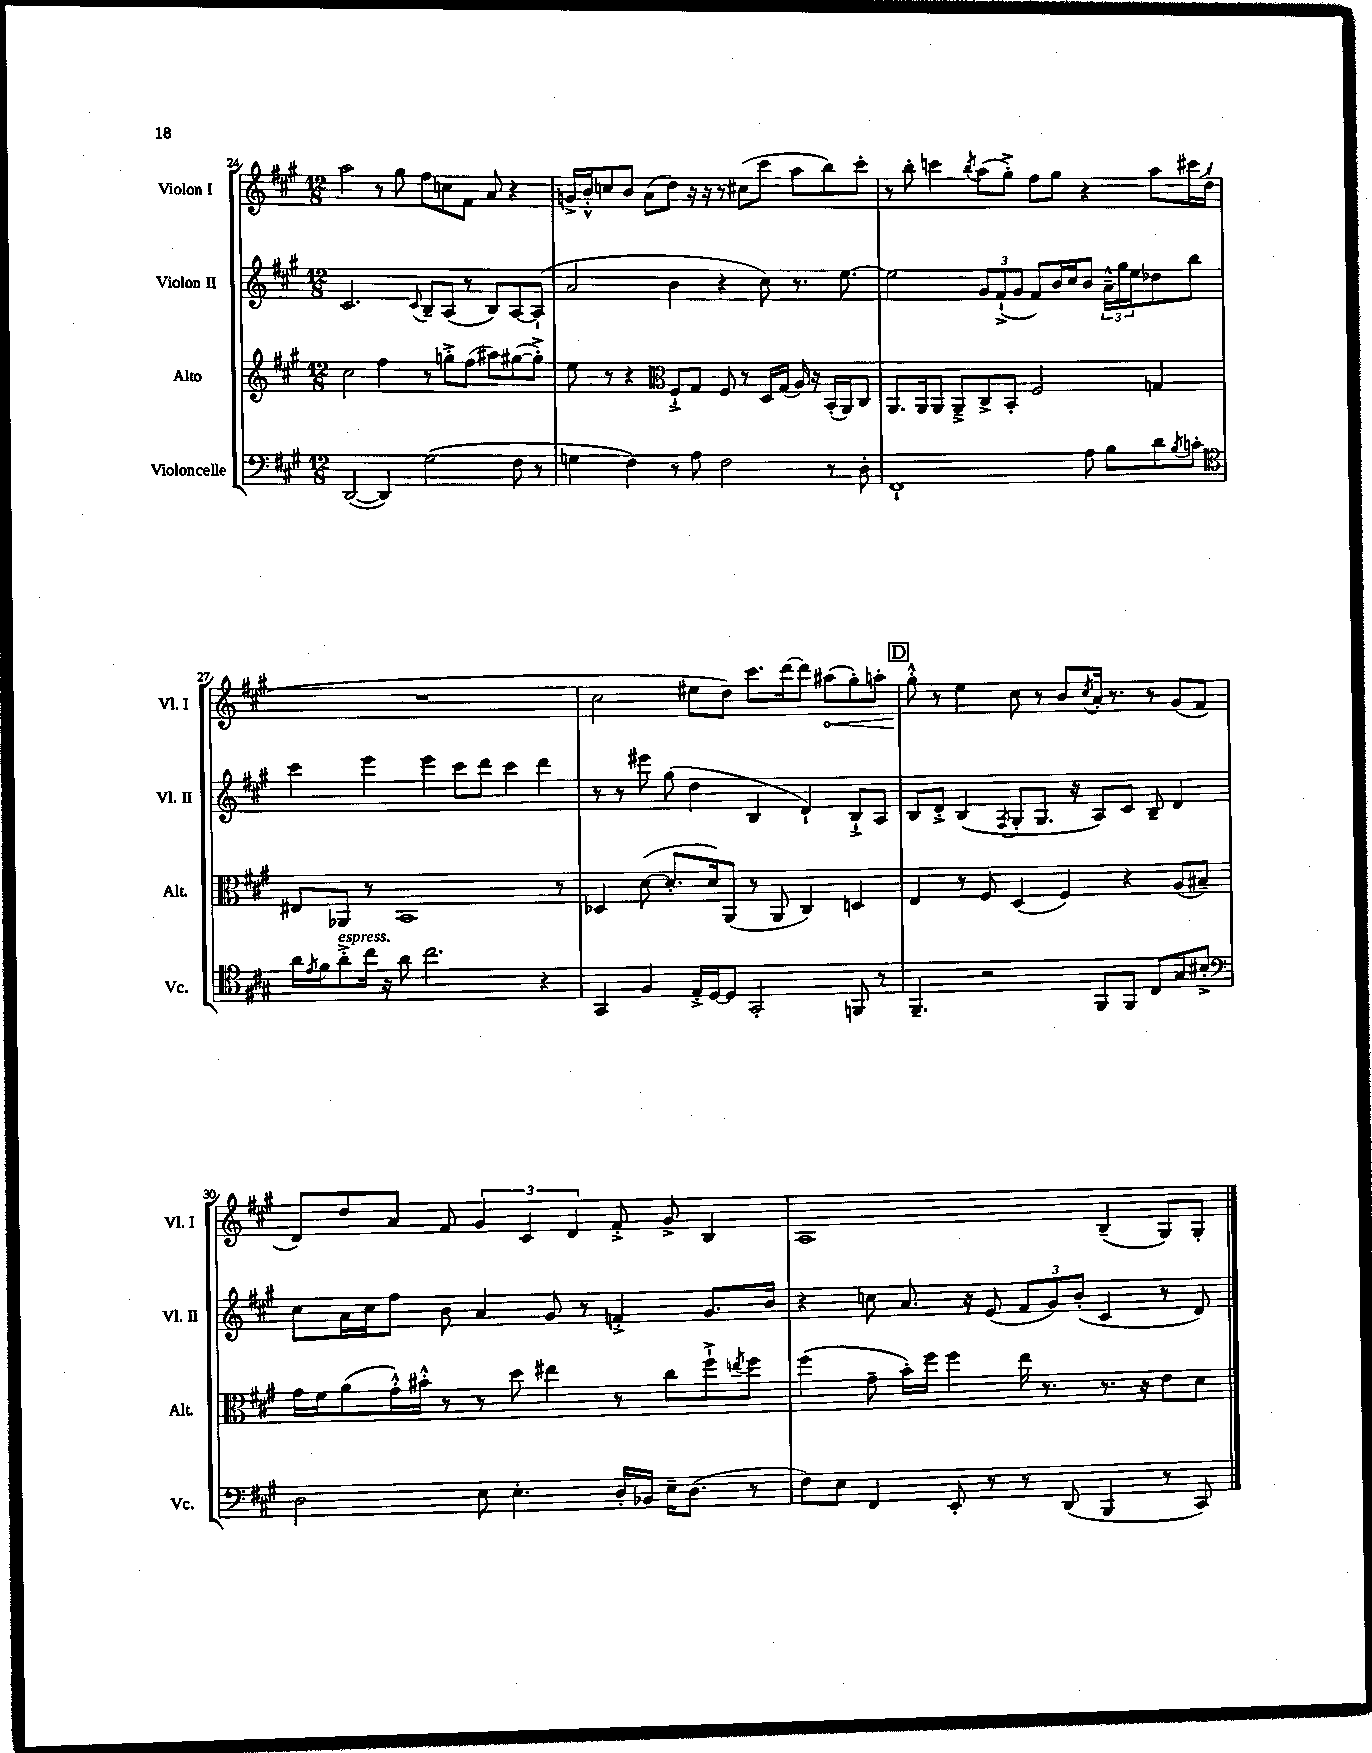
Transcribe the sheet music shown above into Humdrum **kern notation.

**kern	**kern	**kern	**kern	**dynam
*part4	*part3	*part2	*part1	*part1
*staff4	*staff3	*staff2	*staff1	*staff1
*I"Violoncelle	*I"Alto	*I"Violon II	*I"Violon I	*
*I'Vc.	*I'Alt.	*I'Vl. II	*I'Vl. I	*
*clefF4	*clefG2	*clefG2	*clefG2	*
*k[f#c#g#]	*k[f#c#g#]	*k[f#c#g#]	*k[f#c#g#]	*
*M12/8	*M12/8	*M12/8	*M12/8	*
=24	=24	=24	=24	=24
([2DD/	2cc#\	2.c#/	2aa\	.
4DD/])	4ff#\	.	8r	.
.	.	.	8gg#\	.
.	.	8qqc#/	.	.
(2G#\	8r	8B~/L	8ff#\L	.
.	8ggn'^\L	(8A/J	8ccn\	.
.	(8ff#\J	8r	8f#\J	.
.	8aa#X\L)	8B/L)	8a/	.
8F#\	([8gg#X\	[8A/	4r	.
8r	8gg#'^\J])	(8A`/J]	.	.
=25	=25	=25	=25	=25
4Gn\	8ee\	2a/	16gn^/LL	.
.	.	.	16b'^^/J	.
.	8r	.	8ccn/	.
4F#\)	4r	.	8b/J	.
.	.	.	(8a\L	.
*	*clefC3	*	*	*
8r	8F#`^/L	4b\	8dd\J)	.
8A\	8G#/J	.	16r	.
.	.	.	16r	.
2F#\	8F#/	4r	8r	.
.	8r	.	(8cc#X\L	.
.	16D/LL	8cc#\)	8ccc#\J	.
.	(16G#/JJ	.	.	.
.	16A/)	8.r	8aa\L	.
.	16r	.	.	.
8r	(16BB'/LL	.	8bb\)	.
.	16AA/J)	[8.ee\	.	.
8D'\	8C#/J	.	8ccc#'\J	.
=26	=26	=26	=26	=26
1FF#`	8.AA/L	2ee\]	8r	.
.	.	.	8bb'\	.
.	16AA/k	.	.	.
.	8AA/J	.	4cccn\	.
.	8AA~^/L	.	.	.
.	.	.	8qbb/	.
.	8C#^/	12g#/L	(8aa\L	.
.	.	(12f#`^/	.	.
.	8BB'/J	.	8gg#'^\J)	.
.	.	12g#/J	.	.
.	2F#/	8f#/L)	8ff#\L	.
.	.	16b/L	8gg#\J	.
.	.	16cc#/J	.	.
8A\	.	8b/J	4r	.
8B\L	.	24a~^^\LL	.	.
.	.	24gg#\	.	.
.	.	24ee\J	.	.
8d\	4Gn/	8dd-X\	8aa\L	.
8qB/	.	.	.	.
8cn'\J	.	8bb\J	16ccc#X\L	.
.	.	.	(16dd`\JJ	.
!!LO:LB:g=z
=27	=27	=27	=27	=27
*clefC4	*	*	*	*
16a\LL	8E#X/L	4ccc#\	1.r	.
8qe/	.	.	.	.
16f#\J	.	.	.	.
!LO:TX:a:i:t=espress.	!	!	!	!
8a'^\	8AA-X/J	.	.	.
16cc#\Jk	8r	4eee\	.	.
16r	.	.	.	.
8a\	1BB	.	.	.
2.cc#\	.	4eee\	.	.
.	.	8ccc#\L	.	.
.	.	8ddd\J	.	.
.	.	4ccc#\	.	.
4r	.	4ddd\	.	.
.	8r	.	.	.
=28	=28	=28	=28	=28
4GG#/	4D-X/	8r	2cc#\	.
.	.	8r	.	.
4F#/	([8d\	8eee#X\	.	.
.	8.d'/L]	(8gg#\	.	.
16E'^/LL	.	4dd\	8ee#X\L	.
[16D/J	16d/k)	.	.	.
8D/J]	(8AA/J	.	8dd\J)	.
2GG#'/	8r	4B/	8.ccc#\L	.
.	8AA/	.	.	.
.	.	.	[16ddd\k	.
.	4C#/)	4d`/)	8ddd\J]	.
!	!	!	!	!LO:HP:b
.	.	.	(8aa#X\L	<
8FFn/	4Dn/	8B`^/L	8gg#'\)	.
8r	.	8A/J	8aan'\J	.
!!LO:REH:place=s1:t=D
=29	=29	=29	=29	=29
4.FF#~/	4E/	8B/L	8gg#'^^\	.
.	.	8d'^/J	8r	[
.	8r	(4B/	4ee\	.
2r	8F#/	.	.	.
.	.	8qF#/	.	.
.	(4D/	8G#'/L	8cc#\	.
.	.	8.G#/J	8r	.
.	4F#/)	.	8b/L	.
.	.	16r	.	.
.	.	.	8qcc#/	.
8FF#/L	.	8A/L)	16a'/Jk	.
.	.	.	8.r	.
8FF#/J	4r	8c#/J	.	.
8C#/L	.	8B~/	8r	.
8G#/	(8A/L	4d/	(8g#/L	.
8B#X'^/J	8B#X~/J)	.	8f#/J	.
!!LO:LB:g=z
=30	=30	=30	=30	=30
*clefF4	*	*	*	*
2D\	16g#\LL	8cc#\L	8d/L)	.
.	16f#\J	.	.	.
.	(8a\	16a\L	8dd/	.
.	.	16cc#\J	.	.
.	16g#'^^\L)	8ff#\J	8a/J	.
.	16b#X'^^\JJ	.	.	.
.	8r	8b\	8f#/	.
8E\	8r	4a/	6g#/	.
4.E'\	8dd\	.	.	.
.	.	.	6c#/	.
.	4ee#X\	8g#/	.	.
.	.	.	6d/	.
.	.	8r	.	.
16D'/LL	8r	4fn'^/	8f#'^/	.
16BB-X/JJ	.	.	.	.
16E~\KL	8cc#\L	.	8g#^/	.
(8.D\J	.	.	.	.
.	8ff#`^\	8.g#/L	4B/	.
.	8qeen/	.	.	.
8r	8ff#\J	.	.	.
.	.	16b/Jk	.	.
=31	=31	=31	=31	=31
8F#\L)	(4ff#\	4r	1A	.
8E\J	.	.	.	.
4FF#/	8g#~\	8ccn\	.	.
.	16b'\LL)	8.a/	.	.
.	16ff#\JJ	.	.	.
8EE'/	4ff#\	.	.	.
.	.	16r	.	.
8r	.	(8e/	.	.
8r	16ee\	12f#/L	.	.
.	8.r	.	.	.
.	.	12g#/)	.	.
(8DD/	.	.	.	.
.	.	(12b'/J	.	.
4BBB/	8.r	4c#/	(4B~/	.
.	16r	.	.	.
8r	8e\L	8r	8G#/L)	.
8CC#/)	8d\J	8d/)	8G#'/J	.
==	==	==	==	==
*-	*-	*-	*-	*-
